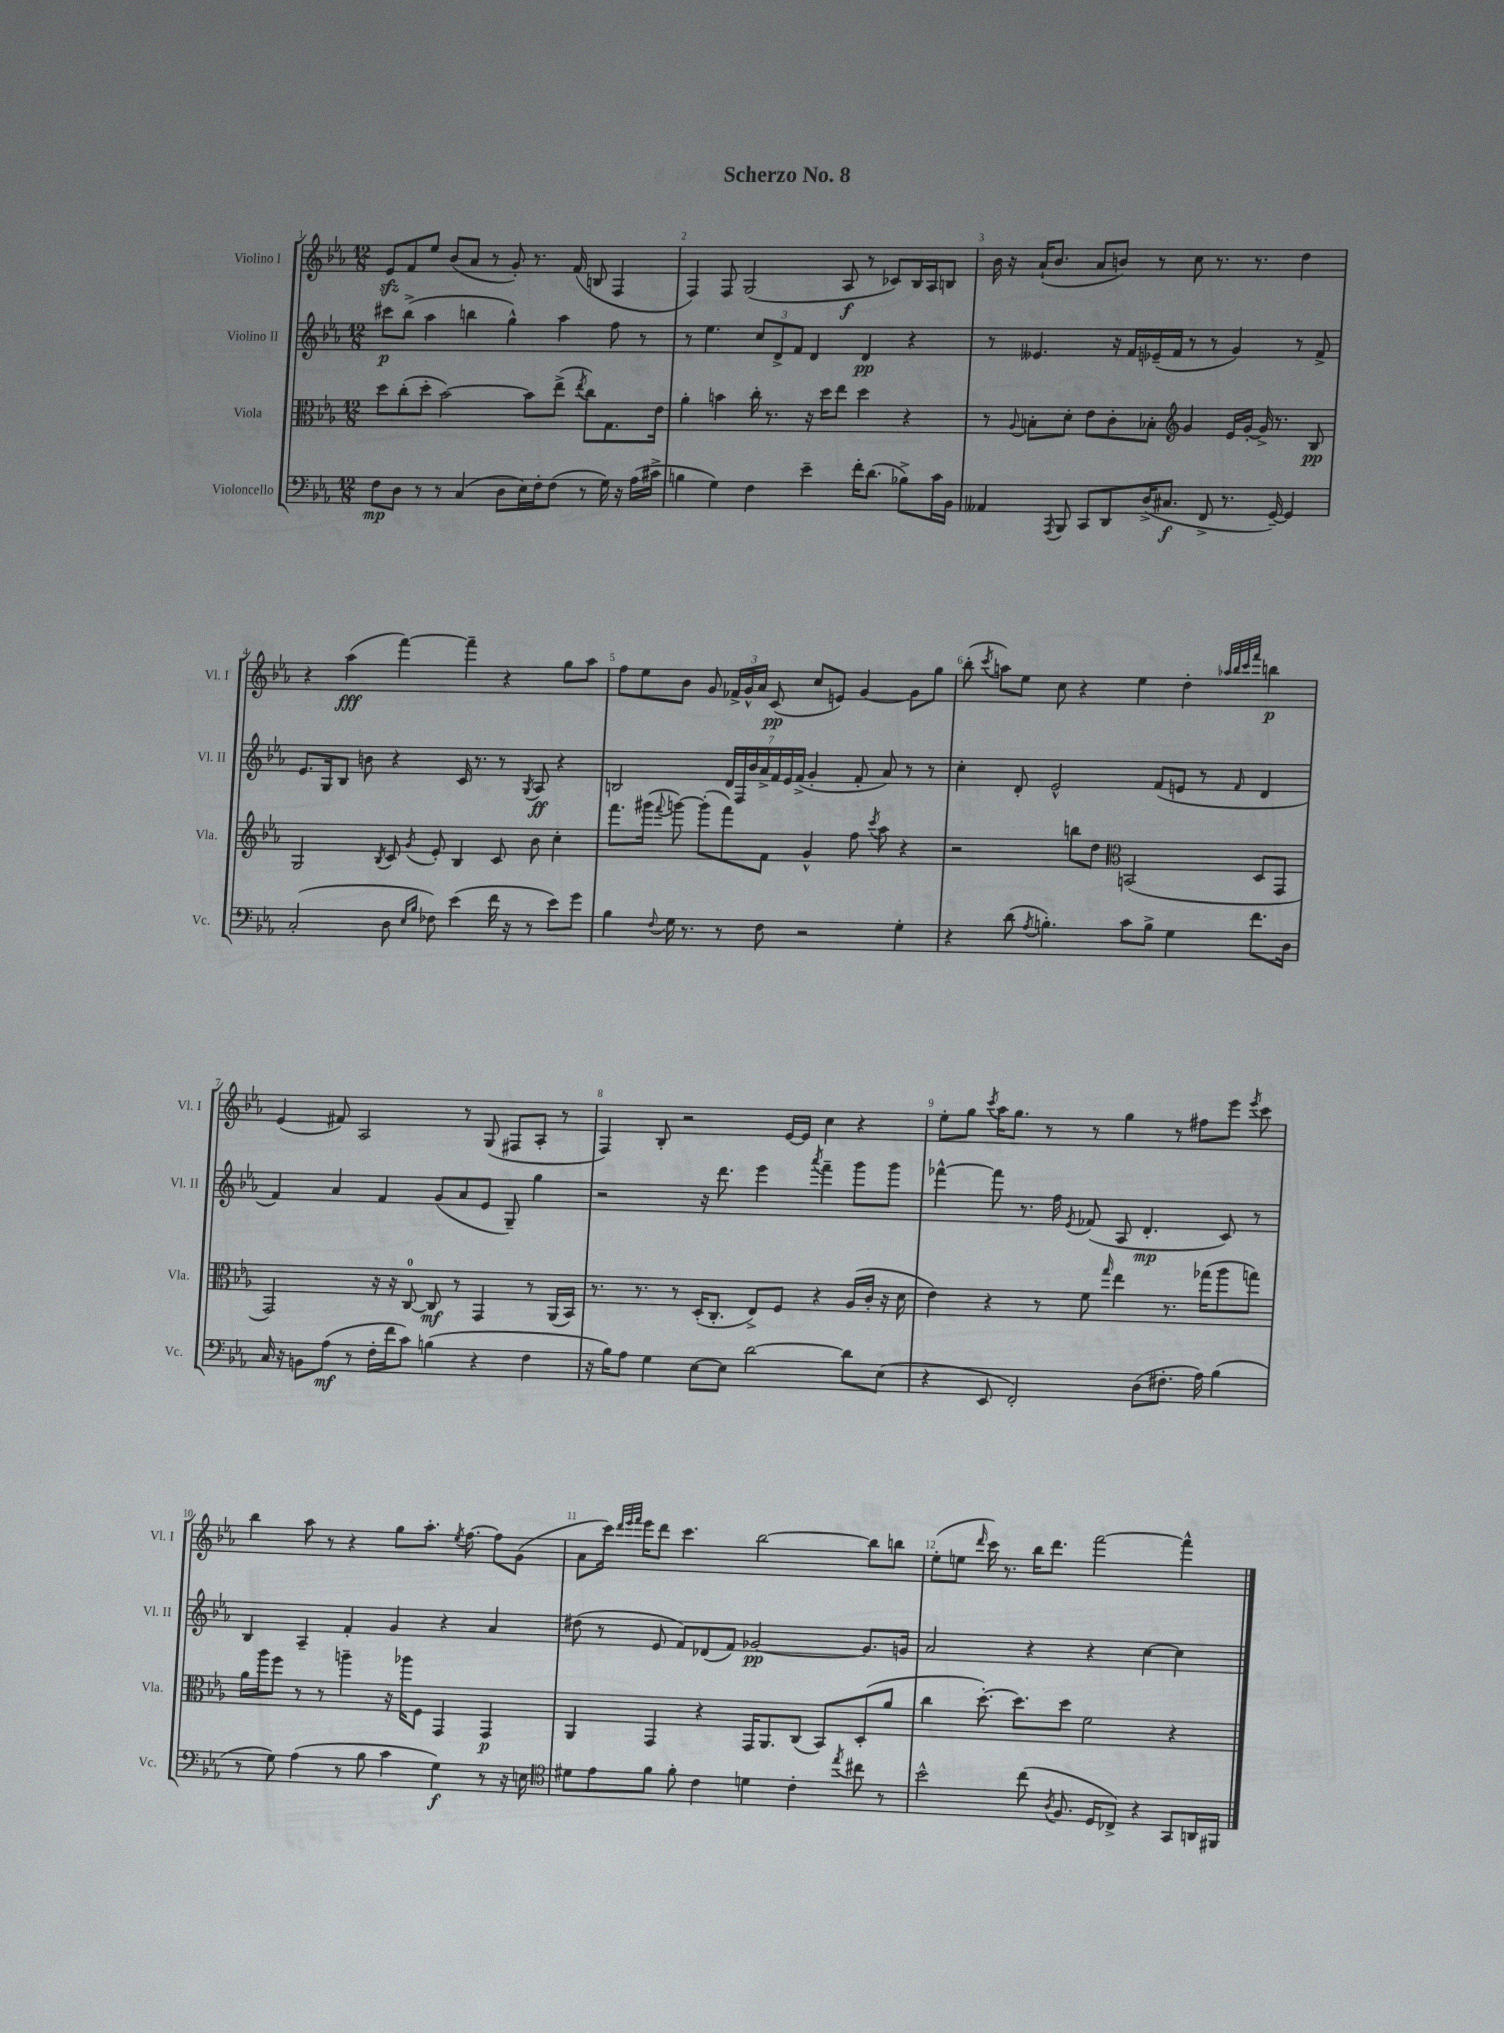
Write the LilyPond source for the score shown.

\header { title = "Scherzo No. 8" }
<<
\new StaffGroup <<
\new Staff = "s0" \with { instrumentName = "Violino I" shortInstrumentName = "Vl. I" } {
    \clef treble \key ees \major \numericTimeSignature \time 12/8
    \autoBeamOff ees'8[\sfz f'8 ees''8] bes'8[( aes'8] r8 g'8-.) r8. f'16( b8 f4 |
    f4) f8 g2( aes8\f r8 ces'8[) bes16 aes16 b8] |
    bes'16 r16 aes'16[-!( bes'8.] aes'8[ b'8]) r8 c''8 r8. r8. d''4 |
    r4 aes''4\fff( f'''4~) f'''4-- r4 g''8[ aes''8] |
    f''8[ ees''8 bes'8] g'8 \tuplet 3/2 { fes'16[-> g'16-^ aes'16] } c'8\pp( c''8[ e'8]) g'4~ g'8[ g''8] |
    bes''8-.( \acciaccatura { c'''8 } a''8[) ees''8] c''8 r4 ees''4 d''4-. \grace { aes''32[ bes''32 c'''32 f'''32] } b''4\p |
    ees'4( fis'8) aes2 r8 g8( fis8[ aes8]-. r8 |
    f4) bes8-. r2 ees'16[~ ees'16] c''4 r4 |
    ees''8[-. g''8] \acciaccatura { c'''8 } aes''16[ g''8.] r8 r8 g''4 r8 fis''8[ ees'''8] \acciaccatura { ees'''8 } c'''8 |
    bes''4 aes''8 r8 r4 g''8[ aes''8.]-. \acciaccatura { ees''8 } f''8.~ f''8[ g'8]( |
    aes'8[ c'''16]) \grace { d'''32[ ees'''32 f'''32] } ees'''16[ d'''8] c'''4. bes''2~ bes''8[ b''8] |
    ees''8[-.( e''8] \grace { d'''16 } c'''16) r8. bes''16[ d'''8.] f'''2~ f'''4-^ \bar "|." |
}
\new Staff = "s1" \with { instrumentName = "Violino II" shortInstrumentName = "Vl. II" } {
    \clef treble \key ees \major \numericTimeSignature \time 12/8
    \autoBeamOff cis'''8[\p bes''8]->( aes''4 b''4 g''4-^) aes''4 f''8 r8 |
    r8 ees''4. \tuplet 3/2 { c''8[ d'8-> f'8] } d'4 d'4\pp r4 |
    r8 eeses'4. r16 f'16[ ees'16--( f'16] r8 r8 g'4) r8 f'8-> |
    ees'8.[ g16 bes8] b'8 r4 c'16 r8. r8 \acciaccatura { g8 } aes8\ff r4 |
    b2 \tuplet 7/4 { d'16[ f16 bes'16 aes'16-> f'16 ees'16 f'16]->( } g'4-. f'8-. aes'8) r8 r8 |
    c''4-. d'8-. ees'2-^ f'8[( e'8] r8 \grace { f'16 } d'4 |
    f'4) aes'4 f'4 g'8[( aes'8 ees'8] g8--) g''4 |
    r2 r16 d'''8. ees'''4 \acciaccatura { aes'''8 } f'''4-- g'''8[ g'''8] |
    fes'''4~-^ fes'''8 r8. f''16 \acciaccatura { ees'8 } fes'8( aes8 d'4.-.\mp c'8) r8 |
    bes4 aes4-- f'4-. g'4 r4 aes'4 |
    dis''8( r8 ees'8 f'8[) des'8( f'8]) ges'2~\pp ges'8.[ g'16] |
    aes'2 r4 r4 c''4~ c''4 \bar "|." |
}
\new Staff = "s2" \with { instrumentName = "Viola" shortInstrumentName = "Vla." } {
    \clef alto \key ees \major \numericTimeSignature \time 12/8
    \autoBeamOff d''8[ c''8-.( d''8]-. bes'2~) bes'8[ ees''8]->( \acciaccatura { ees''8 } c''8[) g8. ees'16] |
    aes'4-. b'4 c''16-. r8. r16 d''16[ ees''8] d''4 r4 |
    r8 \appoggiatura { aes8 } b8[-. d'8]-. ees'8[ c'8-. bes8]-. \clef treble g'4 ees'16[ g'16]~-. g'16-> r8. bes8\pp |
    g2 \acciaccatura { bes8 } c'8 \acciaccatura { g'8 } ees'8-. bes4 c'8 bes'8 c''4-. |
    f'''8.[ gis'''16]( \appoggiatura { f'''8 } g'''8~) g'''8[-.( f'''8) f'8] g'4-^ f''8 \acciaccatura { c'''8 } aes''8 r4 |
    r2 b''8[ d''8] \clef alto b,2( d8[ g,8] |
    g,2) r16 r16 c8-0~ c8\mf r8 g,4 r8 aes,16[( bes,16]) |
    r8. r8. r8 d16[-.( c8.]-. ees8[->) f8] r4 aes16[( c'16]-. r16 d'16 |
    ees'4) r4 r8 f'8 \grace { g''16 } ees''4 r8. ges''16[( aes''8 g''8]) |
    aes'16[ aes''16 f''8] r8 r8 a''4-- r16 aes''16[ f8] g,4 g,4\p |
    aes,4 g,4 r4 g,16[ aes,8. c8]( bes,8[) d8-.( aes'8] |
    c''4 d''8.~-.) d''8.[ d''8] f'2 r4 \bar "|." |
}
\new Staff = "s3" \with { instrumentName = "Violoncello" shortInstrumentName = "Vc." } {
    \clef bass \key ees \major \numericTimeSignature \time 12/8
    \autoBeamOff f8[\mp d8] r8 r8 c4( d8[ ees16) f16-. f8]( r8 g16) r16 aes16[( cis'16]-> |
    b4 g4) f4 ees'4-- f'16[-. d'8.]( bes8[->) c'16 bes,16] |
    aeses,4 \acciaccatura { aes,,8 } bes,,8 c,8[ d,8 d16->( cis8.]\f f,8-> r8. g,16~--) g,4 |
    c2-.( d8 \grace { ees16[ bes16] } fes8) ees'4( f'16 r16 r8 ees'8[) g'8] |
    bes4 \appoggiatura { f8 } g16 r8. r8 f8 r2 g4-. |
    r4 d'8( \acciaccatura { aes8 } b4.-.) c'8[ b8]-> g4 f'8.[ d16] |
    c16 r16 b,8[ aes8]\mf( r8 f16[-. f'16 c'8]) b4( r4 f4 |
    r16 bes16[) aes8] g4 ees8[~ ees8] d'2~ d'8[ ees8]( |
    r4 ees,8 f,2-.) d8[( fis8.]-. aes16) bes4( |
    r8 g8) aes4( r8 bes8 c'4 g4\f) r8 r16 e16 |
    \clef tenor dis'8[ ees'8 f'8] f'8-. c'4 d'4 c'4-. \acciaccatura { ees''8 } cis''8 r8 |
    bes'2-^ c''8( \acciaccatura { aes8 } f8. d16[ ces8]->) r4 g,8[ a,16 fis,16] \bar "|." |
}
>>
>>
\layout { \context { \Score \override BarNumber.break-visibility = ##(#f #t #t) barNumberVisibility = #all-bar-numbers-visible } }
